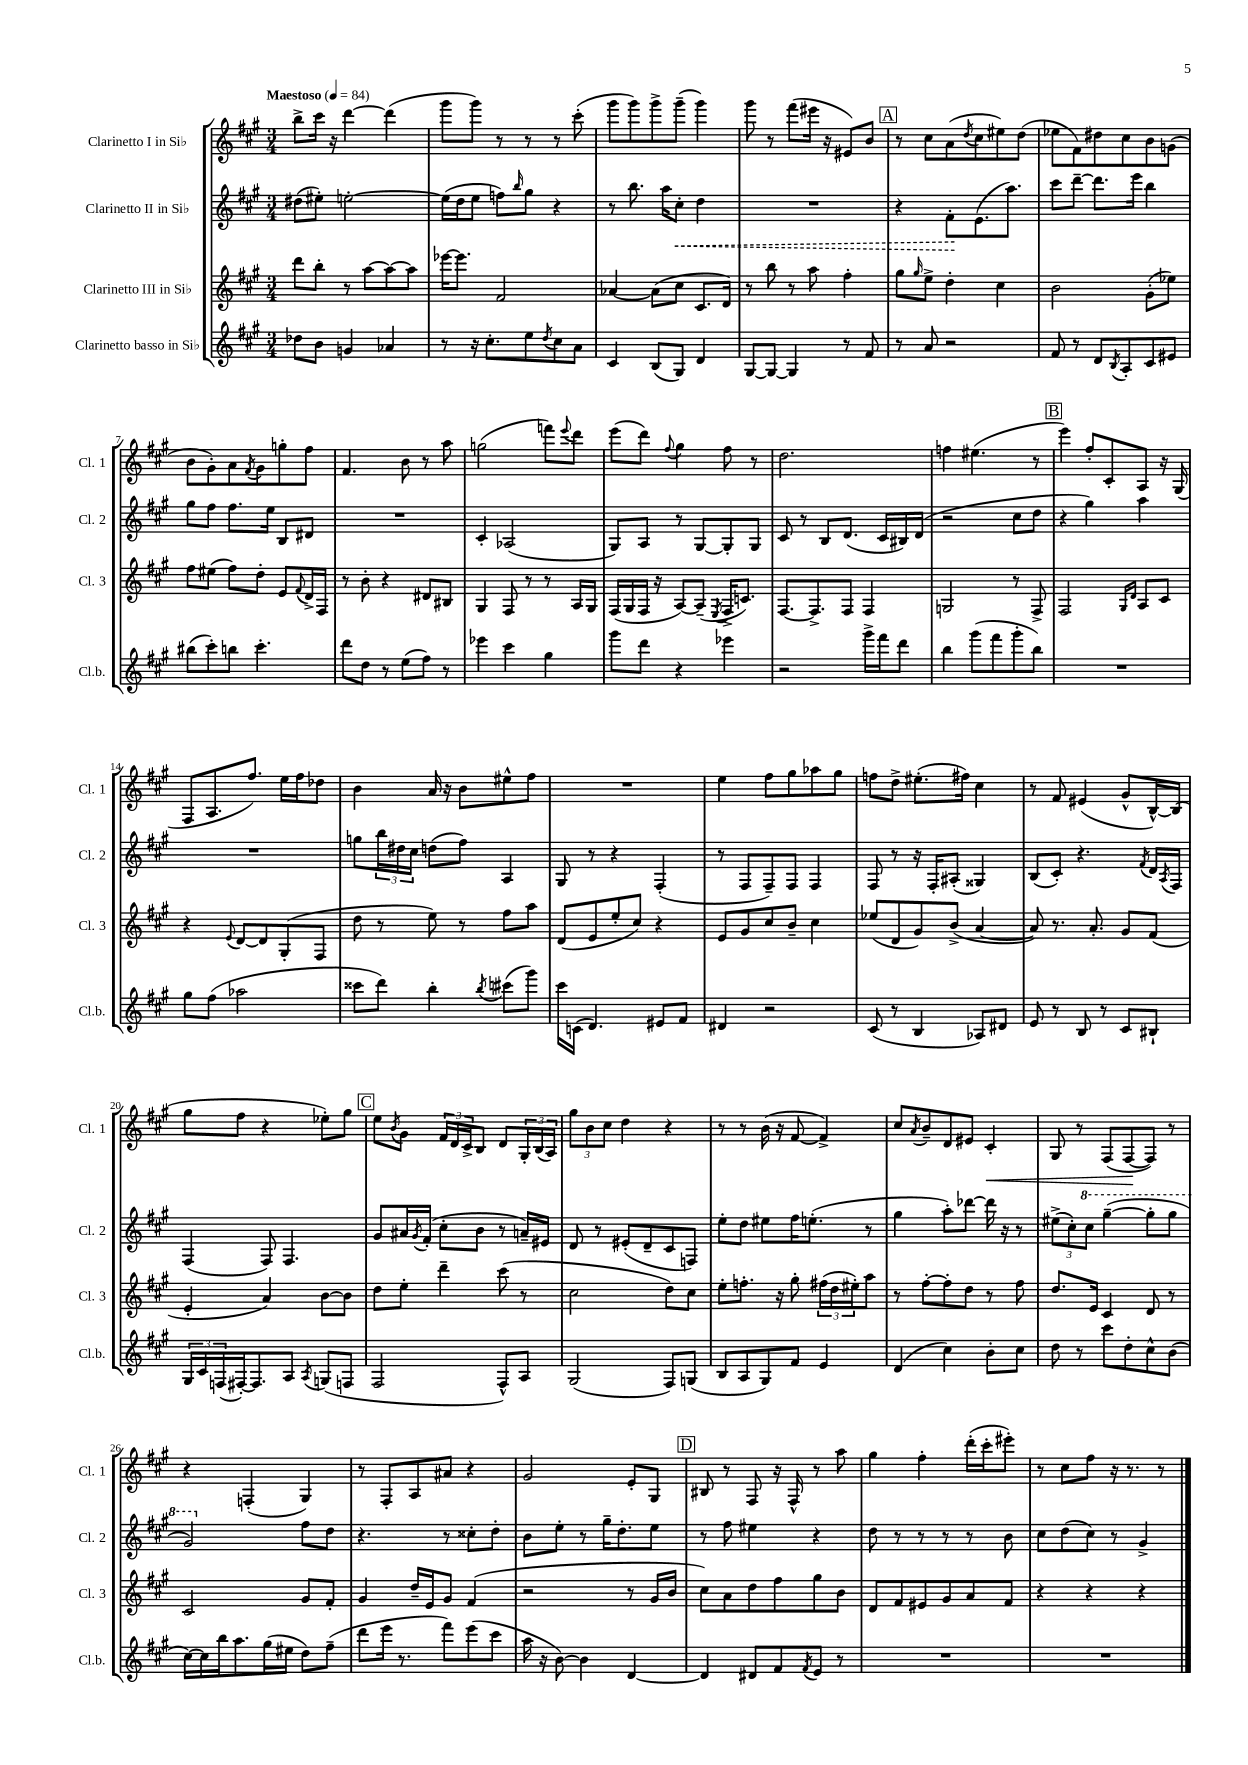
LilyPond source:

<<
\new StaffGroup <<
\new Staff = "s0" \with { instrumentName = "Clarinetto I in Sib" shortInstrumentName = "Cl. 1" } {
    \clef treble \key a \major \numericTimeSignature \time 3/4 \tempo "Maestoso" 4 = 84
    b''8-> cis'''16 r16 d'''4~ d'''4( |
    gis'''8 gis'''8) r8 r8 r8 cis'''8-.( |
    gis'''8 gis'''8) gis'''8-> gis'''8--( gis'''4) |
    gis'''8 r8 fis'''8( eis'''16 r16 eis'8) b'8 |
    \mark \markup { \box "A" } r8 cis''8 a'8( \acciaccatura { d''8 } cis''8 eis''8) d''8( |
    ees''8 fis'8) dis''8 cis''8 b'8 g'8( |
    b'8 gis'8-.) a'8 \acciaccatura { fis'8 } gis'8 g''8-. fis''8 |
    fis'4. b'8 r8 a''8 |
    g''2( f'''8) \appoggiatura { e'''8 } d'''8 |
    e'''8( d'''8) \appoggiatura { fis''8 } gis''4 fis''8 r8 |
    d''2. |
    f''4 eis''4.( r8 |
    \mark \markup { \box "B" } e'''4) fis''8-. cis'8-. a8 r16 gis16( |
    fis8 a8. fis''8.) e''16 fis''16 des''8 |
    b'4 a'16 r16 b'8 eis''8-^ fis''8 |
    R2. |
    e''4 fis''8 gis''8 aes''8 gis''8 |
    f''8 d''8-> eis''8.-.( fis''16) cis''4 |
    r8 fis'8 eis'4( gis'8-^ b16~-^) b16( |
    gis''8 fis''8 r4 ees''8-.) gis''8 |
    \mark \markup { \box "C" } e''8 \acciaccatura { b'8 } gis'8 \tuplet 3/2 { fis'16 d'16 cis'16-> } b8 d'8 \tuplet 3/2 { gis16-. b16( a16) } |
    \tuplet 3/2 { gis''8 b'8 cis''8 } d''4 r4 |
    r8 r8 b'16( r16 fis'8~ fis'4->) |
    cis''8 \acciaccatura { a'8 } b'8-- d'8 eis'8 cis'4-.\< |
    gis8 r8 fis8( fis8~\! fis8) r8 |
    r4 f4-.( gis4) |
    r8 fis8-. a8 ais'8 r4 |
    gis'2 e'8-. gis8 |
    \mark \markup { \box "D" } bis8 r8 fis8 r16 fis16-^ r8 a''8 |
    gis''4 fis''4-. d'''16-.( cis'''16-. eis'''8-.) |
    r8 cis''8 fis''8 r16 r8. r8 \bar "|." |
}
\new Staff = "s1" \with { instrumentName = "Clarinetto II in Sib" shortInstrumentName = "Cl. 2" } {
    \clef treble \key a \major \numericTimeSignature \time 3/4
    dis''8( eis''8-.) e''2~-. |
    e''16( d''16 e''8 f''8) \grace { b''16 } gis''8 r4 |
    r8 b''8. a''16 \once \override Hairpin.style = #'dashed-line cis''8-.\< d''4 |
    R2. |
    \mark \markup { \box "A" } r4 fis'8-.\! e'8.( a''8.) |
    cis'''8 d'''8~-- d'''8. e'''16 b''4 |
    gis''8 fis''8 fis''8. e''16 b8 dis'8 |
    R2. |
    cis'4-. aes2( |
    gis8) a8 r8 gis8~ gis8-. gis8 |
    cis'8 r8 b8 d'8.( cis'16 bis16) d'16( |
    r2 cis''8 d''8 |
    \mark \markup { \box "B" } r4 gis''4) a''4 |
    R2. |
    g''8 \tuplet 3/2 { b''16 dis''16 cis''16 } d''8( fis''8) a4 |
    gis8 r8 r4 fis4-.( |
    r8 fis8 fis8--) fis8 fis4 |
    fis8 r8 r16 fis16-. ais8-.( gisis4) |
    b8( cis'8-.) r4. \acciaccatura { fis'8 } d'16 \acciaccatura { a8 } fis16 |
    fis4( fis8) fis4. |
    \mark \markup { \box "C" } gis'8 ais'16 \acciaccatura { gis'8 } fis'16-.( cis''8-. b'8 r8 a'16--) eis'16 |
    d'8 r8 eis'8-.( d'8-- cis'8 f8) |
    e''8-. d''8 eis''8 fis''16 e''8.-.( r8 |
    gis''4 a''8-.) des'''8~ des'''16 r16 r8 |
    \tuplet 3/2 { eis''8->( cis''8-.) \ottava #1 cis'''8 } gis'''4~--( gis'''8-. gis'''8 |
    gis''2) \ottava #0 fis''8 d''8 |
    r4. r8 cisis''8-. d''8-. |
    b'8 e''8-. r8 gis''16-- d''8.-. e''8 |
    \mark \markup { \box "D" } r8 fis''8 eis''4 r4 |
    d''8 r8 r8 r8 r8 b'8 |
    cis''8 d''8( cis''8) r8 gis'4-> \bar "|." |
}
\new Staff = "s2" \with { instrumentName = "Clarinetto III in Sib" shortInstrumentName = "Cl. 3" } {
    \clef treble \key a \major \numericTimeSignature \time 3/4
    d'''8 b''8-. r8 a''8~ a''8~ a''8 |
    ees'''16~ ees'''8. fis'2 |
    aes'4~ aes'8( cis''8 cis'8. d'16) |
    r8 b''8 r8 a''8 fis''4-. |
    \mark \markup { \box "A" } gis''8 \grace { gis''16 } e''8-> d''4-. cis''4 |
    b'2 gis'8-.( ees''8) |
    fis''8 eis''8( fis''8) d''8-. e'8 \appoggiatura { fis'8 } d'16-> fis16 |
    r8 b'8-. r4 dis'8 bis8 |
    gis4 fis8 r8 r8 a16 gis16 |
    fis16( gis16 fis16 r16 a8~) a8--( \acciaccatura { e8 } fis16-> c'8.) |
    fis8.~ fis8.-> fis8 fis4 |
    g2 r8 fis8-> |
    \mark \markup { \box "B" } fis2 \grace { gis16 d'16 } a8 cis'8 |
    r4 \appoggiatura { e'8 } d'8~ d'8 gis8-.( fis8 |
    d''8 r8 e''8) r8 fis''8 a''8 |
    d'8( e'8 e''8-. cis''8) r4 |
    e'8 gis'8 cis''8 b'8-- cis''4 |
    ees''8( d'8 gis'8) b'8->( a'4~ |
    a'8) r8. a'8.-. gis'8 fis'8( |
    e'4-. a'4) b'8~ b'8 |
    \mark \markup { \box "C" } d''8 e''8-. d'''4-- cis'''8( r8 |
    cis''2 d''8) cis''8 |
    e''8-. f''8.-. r16 gis''8-. \tuplet 3/2 { fis''16( d''16 eis''16-.) } a''8 |
    r8 fis''8~-. fis''8-. d''8 r8 fis''8 |
    d''8. e'16 cis'4 d'8 r8 |
    cis'2 gis'8 fis'8-. |
    gis'4 d''16-- e'16 gis'8 fis'4( |
    r2 r8 gis'16 b'16 |
    \mark \markup { \box "D" } cis''8) a'8 d''8 fis''8 gis''8 b'8 |
    d'8 fis'8 eis'8 gis'8 a'8 fis'8 |
    r4 r4 r4 \bar "|." |
}
\new Staff = "s3" \with { instrumentName = "Clarinetto basso in Sib" shortInstrumentName = "Cl.b." } {
    \clef treble \key a \major \numericTimeSignature \time 3/4
    des''8 b'8 g'4 aes'4 |
    r8 r16 cis''8.-. e''8 \acciaccatura { d''8 } cis''8 a'8 |
    cis'4 b8( gis8) d'4 |
    gis8~ gis8~ gis4 r8 fis'8 |
    \mark \markup { \box "A" } r8 a'8 r2 |
    fis'8 r8 d'8 \acciaccatura { b8 } a8-. cis'8 eis'8 |
    bis''8( cis'''8-.) b''8 cis'''4.-. |
    d'''8 d''8 r8 e''8( fis''8) r8 |
    ees'''4 cis'''4 gis''4 |
    gis'''8 d'''8 r4 ees'''4 |
    r2 gis'''16-> fis'''16 d'''8 |
    b''4 gis'''8( fis'''8 gis'''8-. b''8) |
    \mark \markup { \box "B" } R2. |
    gis''8 fis''8( aes''2 |
    cisis'''8 d'''8) b''4-. \acciaccatura { b''8 } cis'''8( gis'''8) |
    cis'''16 c'16( d'4.) eis'8 fis'8 |
    dis'4 r2 |
    cis'8( r8 b4 aes8) dis'8 |
    e'8 r8 b8 r8 cis'8 bis8-! |
    \tuplet 3/2 { gis16 cis'16 f16( } fis16~-.) fis8. a8 \acciaccatura { a8 } g8( f8 |
    \mark \markup { \box "C" } fis2 fis8-^) a8 |
    gis2( fis8) g8( |
    b8 a8 gis8) fis'8 e'4 |
    d'4( cis''4) b'8-. cis''8 |
    d''8 r8 cis'''8 d''8-. cis''8-^ b'8( |
    cis''16~) cis''16 b''16 a''8. gis''16( eis''16 d''8) fis''8--( |
    d'''8 e'''16 r8. fis'''8) e'''8( cis'''8 |
    a''16 r16 b'8~) b'4 d'4~ |
    \mark \markup { \box "D" } d'4 dis'8 fis'8 \acciaccatura { fis'8 } e'8 r8 |
    R2. |
    R2. \bar "|." |
}
>>
>>
